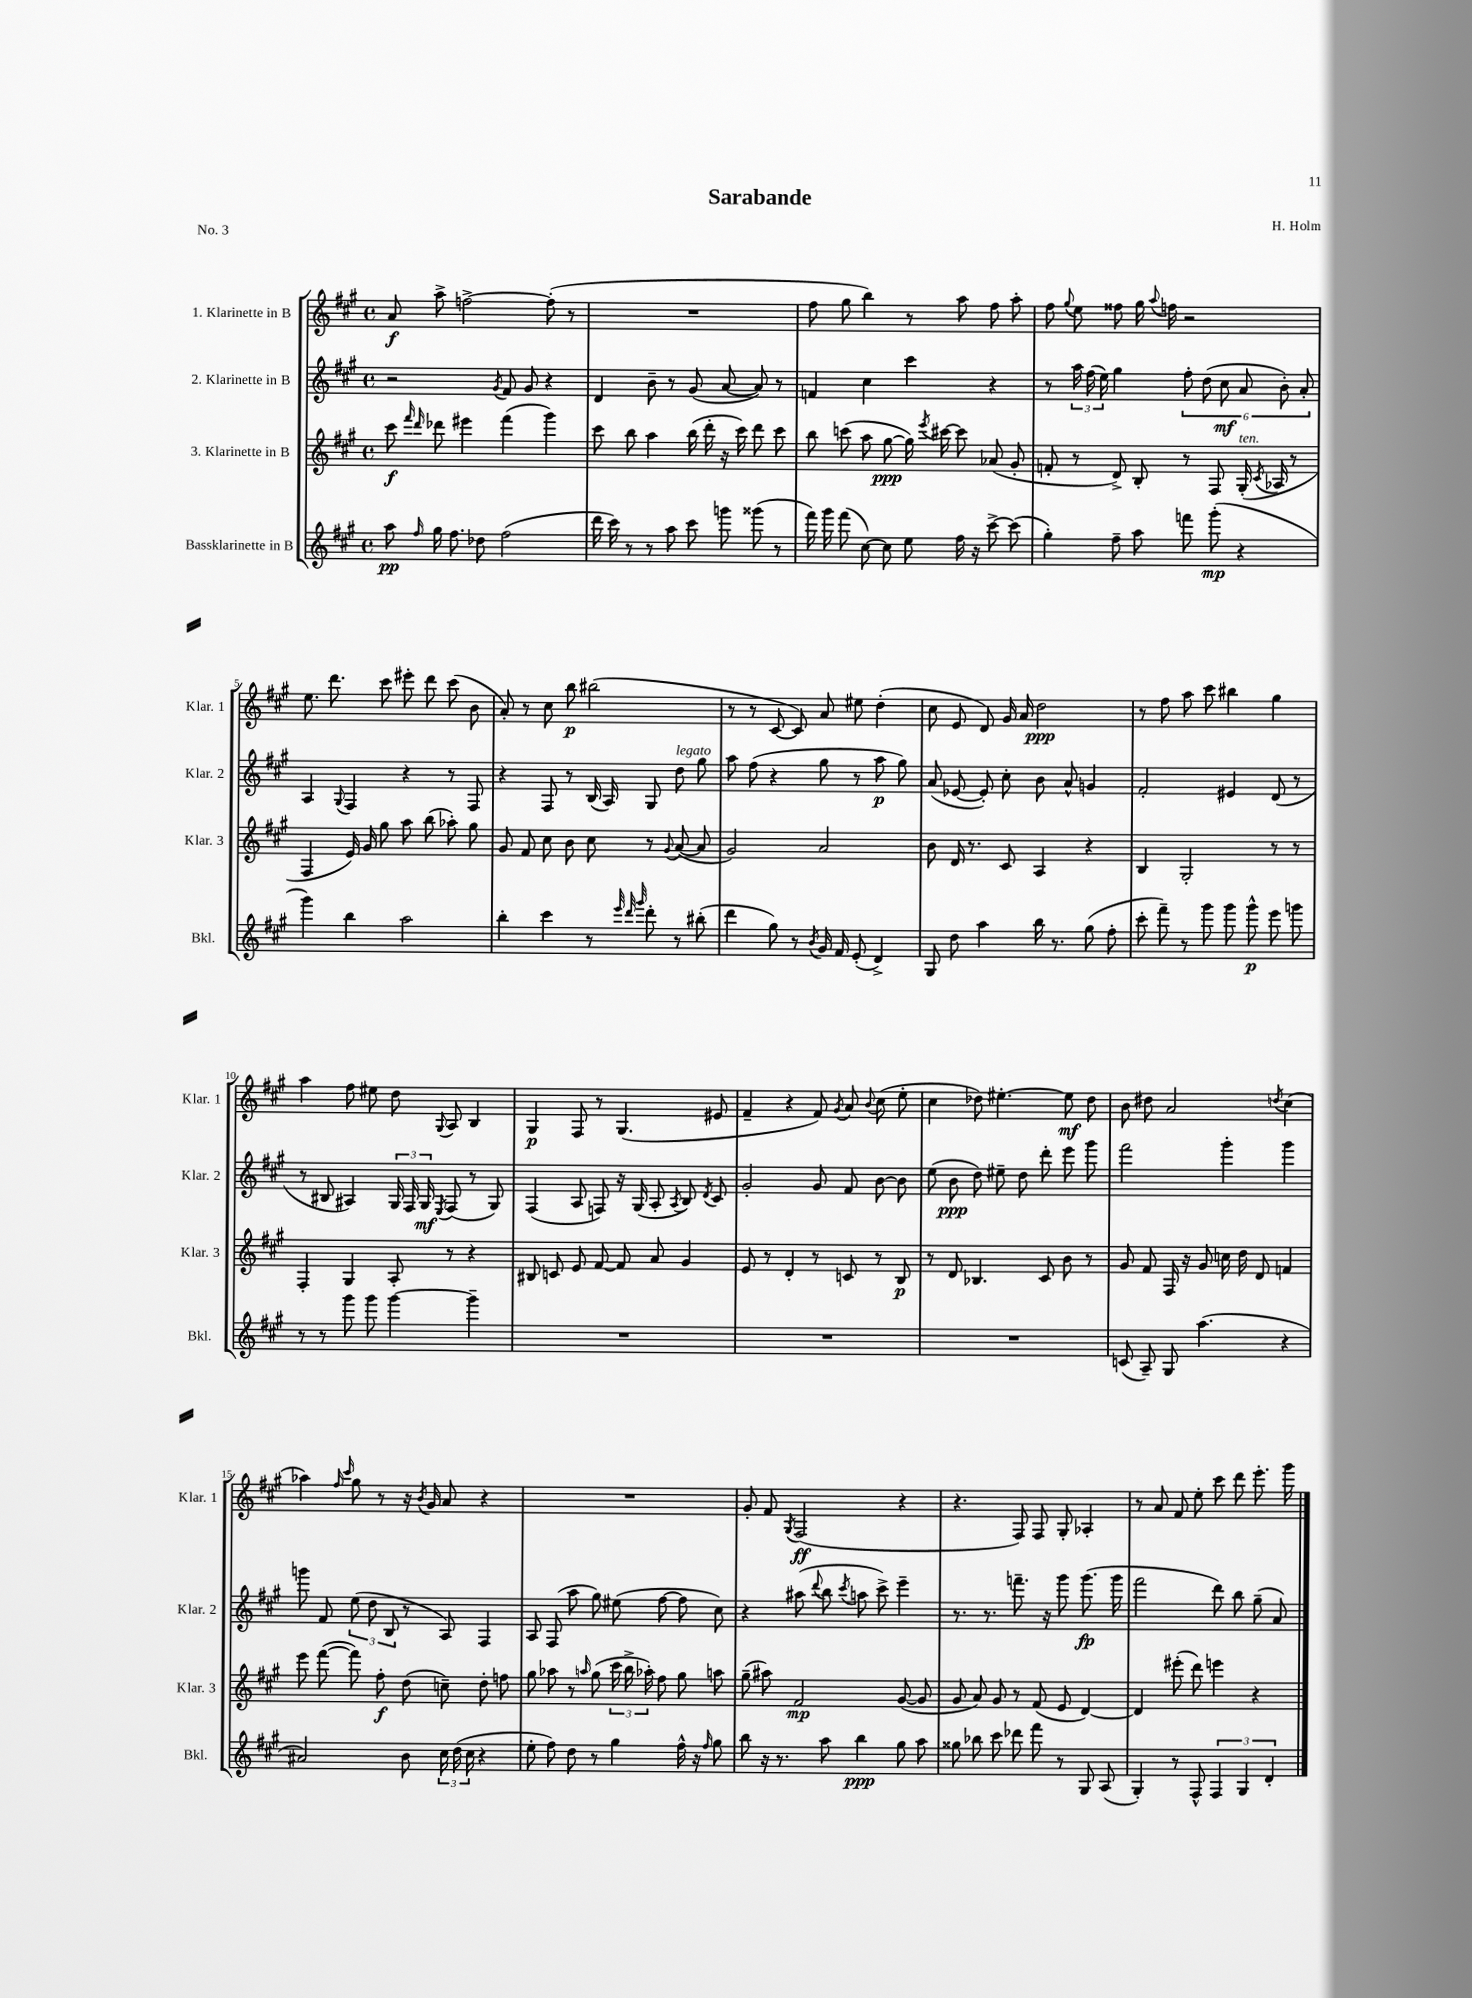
\header { title = "Sarabande" composer = "H. Holm" piece = "No. 3" }
<<
\new StaffGroup <<
\new Staff = "s0" \with { instrumentName = "1. Klarinette in B" shortInstrumentName = "Klar. 1" } {
    \clef treble \key a \major \defaultTimeSignature \time 4/4
    \autoBeamOff a'8\f a''8-> f''2~-> f''8-.( r8 |
    R1 |
    fis''8 gis''8 b''4) r8 a''8 fis''8 a''8-. |
    fis''8 \appoggiatura { gis''8 } e''8 fisis''8 gis''16 \appoggiatura { a''8 } f''16 r2 |
    e''8. d'''8. cis'''8 eis'''8-. d'''8 cis'''8( b'8 |
    a'8-.) r8 cis''8 b''8\p bis''2( |
    r8 r8 cis'8~ cis'8) a'8 eis''8 d''4-.( |
    cis''8 e'8 d'8) gis'16 a'16 d''2\ppp |
    r8 fis''8 a''8 cis'''8 bis''4 gis''4 |
    a''4 fis''8 eis''8 d''8 \appoggiatura { gis8 } a8 b4 |
    gis4\p fis8 r8 gis4.( eis'8 |
    fis'4-- r4 fis'8) \acciaccatura { gis'8 } a'8 \appoggiatura { b'8 } cis''8( e''8-. |
    cis''4 des''8) eis''4.~-. eis''8\mf des''8 |
    b'8 dis''8 a'2 \acciaccatura { d''8 } cis''4( |
    aes''4) \grace { fis''16 cis'''16 } gis''8 r8 r16 \acciaccatura { b'8 } gis'16 a'8 r4 |
    R1 |
    gis'8-. fis'8 \acciaccatura { gis8 } fis2\ff( r4 |
    r4. fis8) fis8 gis8-. aes4-. |
    r8 a'8 fis'8 e''8-. cis'''8 d'''8 e'''8.-. gis'''16 \bar "|." |
}
\new Staff = "s1" \with { instrumentName = "2. Klarinette in B" shortInstrumentName = "Klar. 2" } {
    \clef treble \key a \major \defaultTimeSignature \time 4/4
    \autoBeamOff r2 \acciaccatura { gis'8 } fis'8 gis'8 r4 |
    d'4 b'8-- r8 gis'8( a'8~ a'8) r8 |
    f'4 cis''4 cis'''4 r4 |
    r8 \tuplet 3/2 { a''16 fis''16( e''16) } gis''4 \tuplet 6/4 { fis''8-. d''8( cis''8\mf a'8 b'8-.) a'8-. } |
    a4 \appoggiatura { gis8 } fis4 r4 r8 fis8 |
    r4 fis8 r8 b16( a16) gis8 d''8^\markup { \italic "legato" } gis''8 |
    a''8 fis''8( r4 gis''8 r8 a''8\p gis''8) |
    a'8( ees'8~ ees'8-.) cis''8-. b'8 a'8-^ g'4 |
    fis'2-. eis'4 d'8( r8 |
    r8 bis8 ais4) \tuplet 3/2 { gis16 fis16 gis16\mf } \acciaccatura { e8 } fis8( r8 gis8) |
    fis4( a8 f8) r16 gis16( a8-. \acciaccatura { a8 } b8) \acciaccatura { d'8 } cis'8 |
    gis'2-. gis'8 fis'8 b'8~ b'8 |
    e''8( b'8\ppp d''8) eis''8-- d''8 d'''8-. e'''8 gis'''8 |
    fis'''2 gis'''4-. gis'''4 |
    g'''8 fis'8 \tuplet 3/2 { e''8( d''8 b8 } r8 a8) fis4 |
    a8 fis8( a''8 gis''8) eis''8( fis''8~ fis''8 cis''8) |
    r4 ais''8( \appoggiatura { d'''8 } b''8 \acciaccatura { cis'''8 } a''8 cis'''8->) e'''4-- |
    r8. r8. f'''8.-- r16 gis'''8 gis'''8.\fp( gis'''16 |
    fis'''2 d'''8) b''8 gis''8--( a'8) \bar "|." |
}
\new Staff = "s2" \with { instrumentName = "3. Klarinette in B" shortInstrumentName = "Klar. 3" } {
    \clef treble \key a \major \defaultTimeSignature \time 4/4
    \autoBeamOff cis'''8\f \grace { fis'''16 d'''16 } des'''8 eis'''4 fis'''4( gis'''4) |
    cis'''8 b''8 a''4 b''16( d'''16-. r16 cis'''16) d'''8 cis'''8 |
    b''8 c'''8( a''8 gis''8~\ppp gis''16) \acciaccatura { e'''8 } cis'''16~ cis'''8 aes'8( gis'8-. |
    f'8-. r8 d'8->) b8-. r8 fis8 gis16-.^\markup { \italic "ten." }( \acciaccatura { cis'8 } aes16 r8 |
    fis4 e'16) gis'16 gis''8 a''8 b''8( aes''8-.) gis''8 |
    gis'8 fis'8 cis''8 b'8 cis''8 r8 \appoggiatura { gis'8 } a'8~( a'8 |
    gis'2) a'2 |
    b'8 d'16 r8. cis'8 a4 r4 |
    b4 gis2-. r8 r8 |
    fis4-. gis4 a8-. r8 r4 |
    bis8 c'8 e'8 fis'8~ fis'8 a'8 gis'4 |
    e'8 r8 d'4-. r8 c'8 r8 b8\p |
    r8 d'8 bes4. cis'8 b'8 r8 |
    gis'8 fis'8 fis16 r16 gis'8 c''16 d''16 d'8 f'4 |
    e'''8 fis'''8~( fis'''8) fis''8-.\f d''8( c''8--) d''8-. f''8 |
    gis''8 aes''8 r8 \grace { a''16 } gis''8( \tuplet 3/2 { cis'''16 b''16-> aes''16-.) } fis''8 gis''8 a''8 |
    gis''8--( ais''8) fis'2\mp gis'8~( gis'8 |
    gis'8 a'8) gis'8 r8 fis'8( e'8 d'4~) |
    d'4 eis'''8-.( d'''8) e'''4 r4 \bar "|." |
}
\new Staff = "s3" \with { instrumentName = "Bassklarinette in B" shortInstrumentName = "Bkl." } {
    \clef treble \key a \major \defaultTimeSignature \time 4/4
    \autoBeamOff a''8\pp \grace { fis''16 } gis''16 fis''8. des''8 fis''2( |
    d'''16 cis'''16) r8 r8 a''8 cis'''8 g'''8 gisis'''8( r8 |
    fis'''16) gis'''16 fis'''8( cis''8~) cis''8 e''8 fis''16 r16 cis'''8~-> cis'''8( |
    gis''4-.) fis''8-- a''8 f'''8 gis'''8-.\mp( r4 |
    gis'''4) b''4 a''2 |
    b''4-. cis'''4 r8 \grace { e'''32 d'''32 gis'''32 } d'''8-. r8 bis''8-.( |
    d'''4 gis''8) r8 \acciaccatura { b'8 } gis'16 fis'16 e'8-.( d'4->) |
    gis8 d''8 a''4 b''16 r8. gis''8( fis''8-. |
    cis'''8-. fis'''8--) r8 gis'''8 gis'''8 gis'''8-^\p e'''8 g'''8 |
    r8 r8 gis'''8 gis'''8 gis'''4~ gis'''4-- |
    R1 |
    R1 |
    R1 |
    c'8( a8--) gis8 a''4.( r4 |
    ais'2) b'8 \tuplet 3/2 { cis''16 d''16( cis''16 } r4 |
    e''8-. fis''8) d''8 r8 gis''4 fis''16-^ r16 \grace { fis''16 } gis''8 |
    b''8 r16 r8. a''8 b''4\ppp gis''8 a''8 |
    gisis''8 bes''8 cis'''8 des'''8 fis'''8 r8 gis8 a8( |
    gis4-.) r8 fis8-^ \tuplet 3/2 { fis4 gis4 d'4-. } \bar "|." |
}
>>
>>
